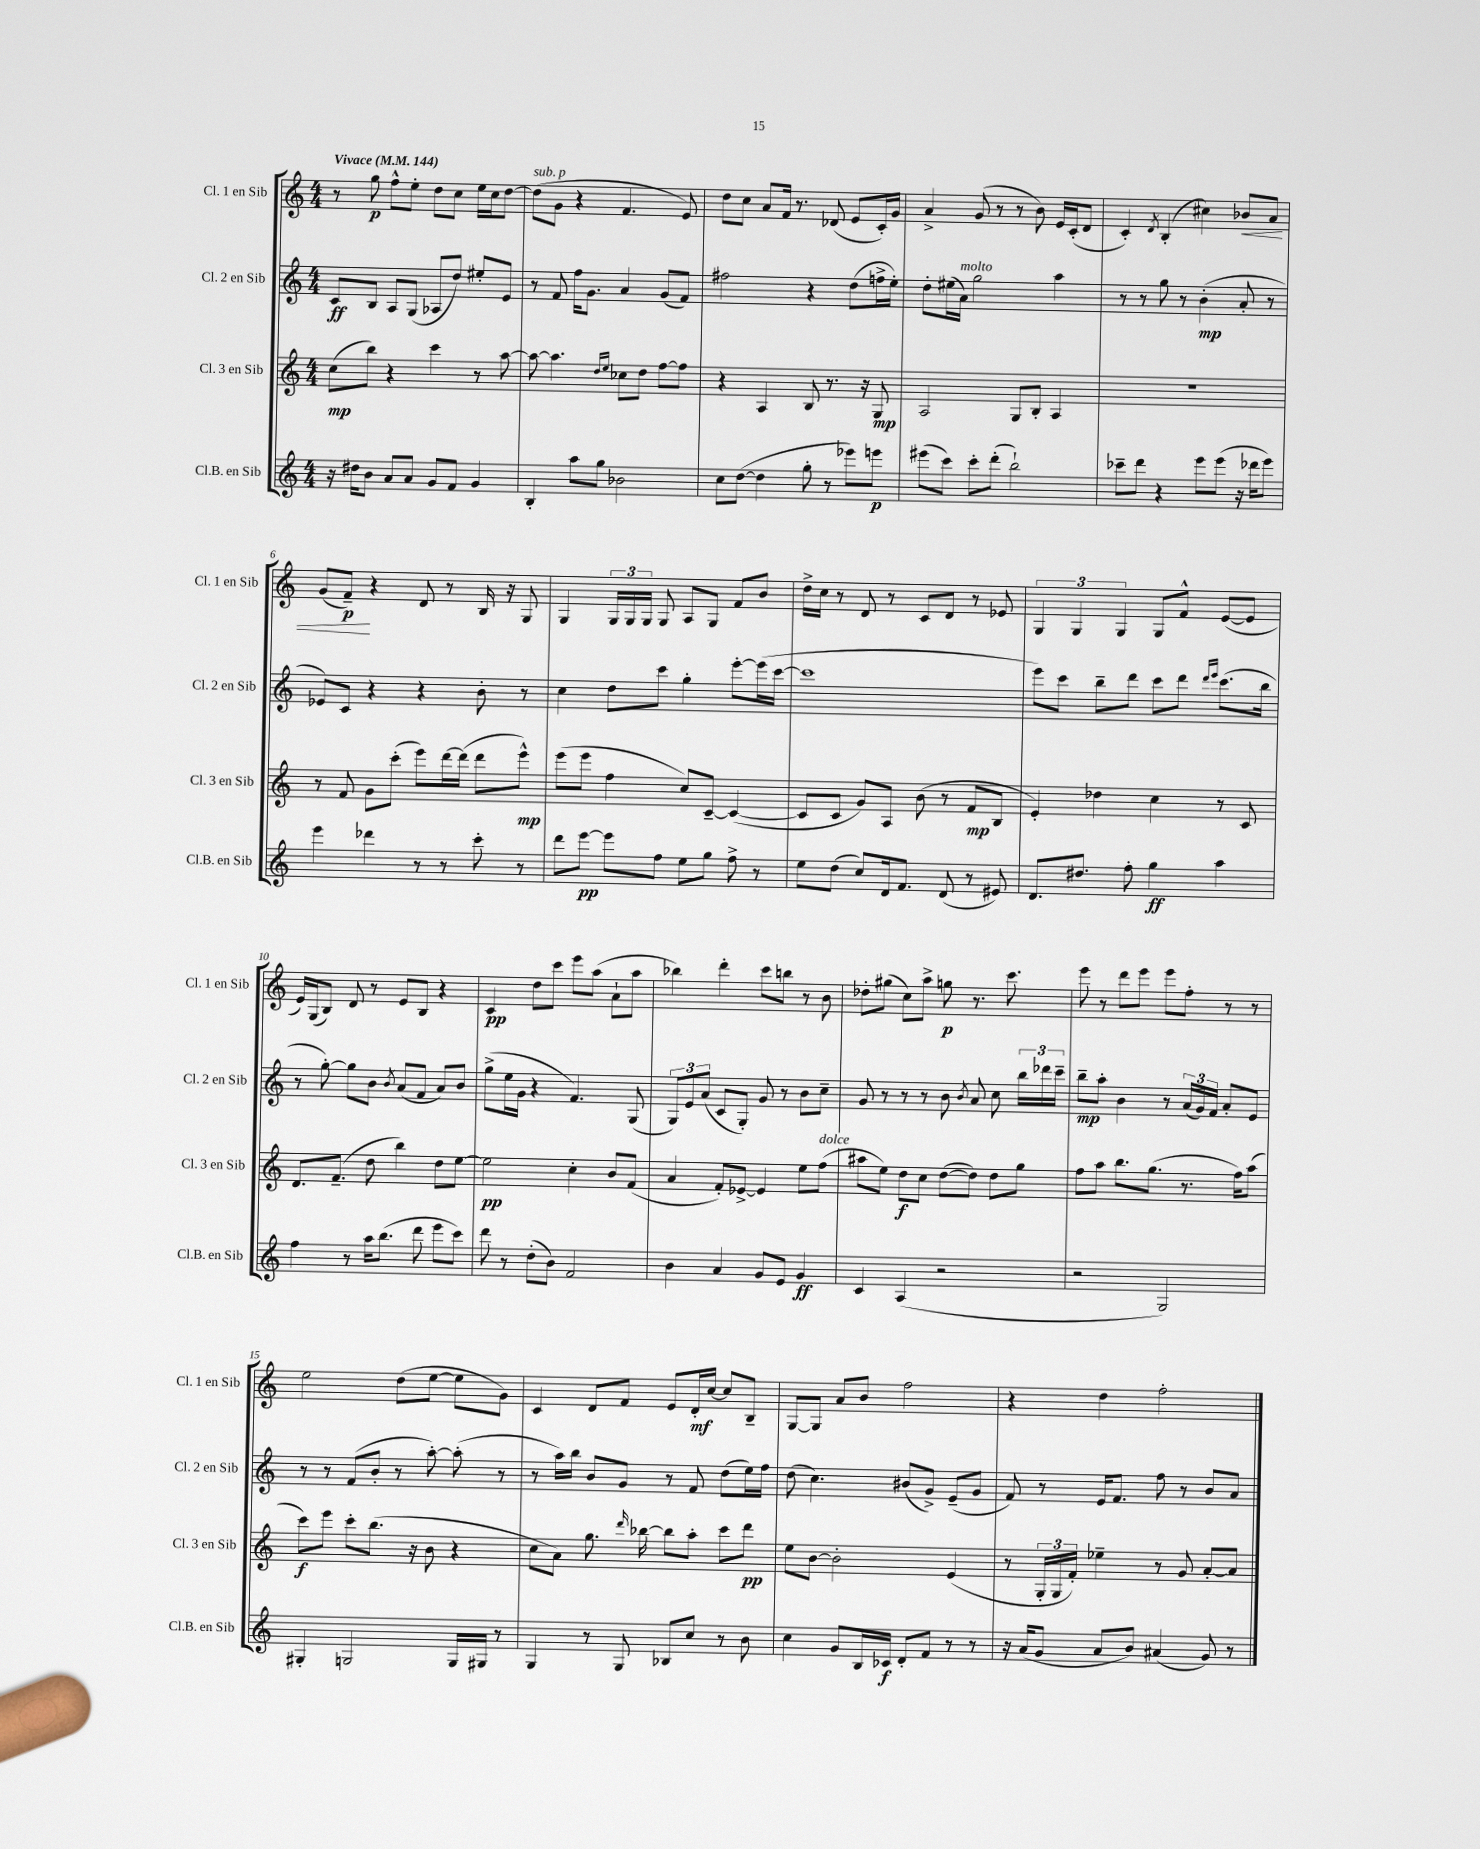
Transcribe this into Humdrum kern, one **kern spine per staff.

**kern	**dynam	**kern	**dynam	**kern	**dynam	**kern	**dynam
*part4	*part4	*part3	*part3	*part2	*part2	*part1	*part1
*staff4	*staff4	*staff3	*staff3	*staff2	*staff2	*staff1	*staff1
*I"Cl.B. en Sib	*	*I"Cl. 3 en Sib	*	*I"Cl. 2 en Sib	*	*I"Cl. 1 en Sib	*
*I'Cl.B. en Sib	*	*I'Cl. 3 en Sib	*	*I'Cl. 2 en Sib	*	*I'Cl. 1 en Sib	*
*clefG2	*	*clefG2	*	*clefG2	*	*clefG2	*
*k[]	*	*k[]	*	*k[]	*	*k[]	*
*M4/4	*	*M4/4	*	*M4/4	*	*M4/4	*
*MM144	*	*MM144	*	*MM144	*	*MM144	*
=1	=1	=1	=1	=1	=1	=1	=1
!	!	!	!	!	!	!LO:TX:a:B:t=Vivace	!
16r	.	(8cc\L	mp	8c/L	ff	8r	.
16dd#X\KL	.	.	.	.	.	.	.
8b\J	.	8bb\J)	.	8B/J	.	8gg\	p
8a/L	.	4r	.	8A/L	.	8ff^^\L	.
8a/J	.	.	.	(8G/J	.	8ee'\J	.
8g/L	.	4ccc\	.	8A-X/L	.	8dd\L	.
8f/J	.	.	.	8dd/J)	.	8cc\J	.
4g/	.	8r	.	8ee#X'/L	.	16ee\LL	.
.	.	.	.	.	.	16cc\J	.
.	.	[8aa\	.	8e/J	.	[8dd\J	.
=2	=2	=2	=2	=2	=2	=2	=2
!	!	!	!	!	!	!LO:TX:a:i:t=sub. p	!
4B'/	.	8aa\_	.	8r	.	(8dd\L]	.
.	.	4.aa\]	.	8f/	.	8g\J	.
8aa\L	.	.	.	16ff\KL	.	4r	.
.	.	.	.	8.g\J	.	.	.
8gg\J	.	.	.	.	.	.	.
.	.	16qqdd/LL	.	.	.	.	.
.	.	16qqee/JJ	.	.	.	.	.
2b-X\	.	8cc-X\L	.	4a/	.	4.f/	.
.	.	8dd\J	.	.	.	.	.
.	.	[8ff\L	.	(8g/L	.	.	.
.	.	8ff\J]	.	8f/J)	.	8e/)	.
=3	=3	=3	=3	=3	=3	=3	=3
8cc\L	.	4r	.	2ff#X\	.	8dd\L	.
([8dd\J	.	.	.	.	.	8cc\J	.
4dd\]	.	4A/	.	.	.	8a/L	.
.	.	.	.	.	.	16f/Jk	.
.	.	.	.	.	.	8.r	.
8gg'\	.	8B/	.	4r	.	.	.
8r	.	8.r	.	.	.	(8d-X/	.
8eee-X\L)	.	.	.	(8dd\L	.	8e/L	.
.	.	16r	.	.	.	.	.
8eeen\J	p	8G/	mp	16ffn^\L	.	16c'/L)	.
.	.	.	.	16ee'\JJ)	.	16g/JJ	.
=4	=4	=4	=4	=4	=4	=4	=4
(8eee#X\L	.	2A/	.	8dd'\L	.	4a^/	.
8ccc\J)	.	.	.	(16ee#X\L	.	.	.
!	!	!	!	!LO:TX:a:i:t=molto	!	!	!
.	.	.	.	16a\JJ)	.	.	.
8ccc'\L	.	.	.	2gg\	.	(8g/	.
(8ddd'\J	.	.	.	.	.	8r	.
2bb`\)	.	8G/L	.	.	.	8r	.
.	.	8B'/J	.	.	.	8b\)	.
.	.	4A/	.	4aa\	.	16e/LL	.
.	.	.	.	.	.	(16c'/J	.
.	.	.	.	.	.	8d/J	.
=5	=5	=5	=5	=5	=5	=5	=5
8ccc-X~\L	.	1r	.	8r	.	4c'/)	.
8ddd\J	.	.	.	8r	.	.	.
.	.	.	.	.	.	8qd/	.
4r	.	.	.	8gg\	.	(4B'/	.
.	.	.	.	8r	.	.	.
8eee\L	.	.	.	(4b'\	mp	4cc#X\)	.
(8eee\J	.	.	.	.	.	.	.
!	!	!	!	!	!	!	!LO:HP:b
16r	.	.	.	8a'/	.	8b-X/L	<
16ddd-X\KL	.	.	.	.	.	.	.
8eee\J)	.	.	.	8r	.	8a/J	.
!!LO:LB:g=z
=6	=6	=6	=6	=6	=6	=6	=6
4eee\	.	8r	.	8e-X/L)	.	(8g/L	.
.	.	8f/	.	8c/J	.	8f~/J)	p
4ddd-X\	.	8g\L	.	4r	.	4r	[
.	.	(8ccc'\J	.	.	.	.	.
8r	.	8eee\L)	.	4r	.	8d/	.
8r	.	[16ddd\L	.	.	.	8r	.
.	.	(16ddd\JJ]	.	.	.	.	.
8ccc'\	.	8ddd\L	.	8b'\	.	16B/	.
.	.	.	.	.	.	16r	.
8r	.	8eee^^\J)	mp	8r	.	8G/	.
=7	=7	=7	=7	=7	=7	=7	=7
8ddd\L	.	(8eee\L	.	4cc\	.	4G/	.
[8eee\J	pp	8eee\J	.	.	.	.	.
8eee\L]	.	4ff\	.	8dd\L	.	24G/LL	.
.	.	.	.	.	.	24G/	.
.	.	.	.	.	.	24G/JJ	.
8ff\J	.	.	.	8ccc\J	.	8G/	.
8ee\L	.	8cc/L)	.	4gg'\	.	8A/L	.
8gg\J	.	[8c~/J	.	.	.	8G/J	.
8ff^\	.	(4c/_	.	[8eee'\L	.	8f/L	.
8r	.	.	.	(16eee\L]	.	8b/J	.
.	.	.	.	[16ccc\JJ	.	.	.
=8	=8	=8	=8	=8	=8	=8	=8
8ee\L	.	8c/L]	.	1ccc]	.	16dd^\LL	.
.	.	.	.	.	.	16cc\JJ	.
(8dd\J	.	8c/J	.	.	.	8r	.
8cc/L)	.	8g/L)	.	.	.	8d/	.
16d/k	.	8A/J	.	.	.	8r	.
8.f/J	.	.	.	.	.	.	.
.	.	(8b\	.	.	.	8c/L	.
(8d/	.	8r	.	.	.	8d/J	.
8r	.	8f/L	mp	.	.	8r	.
8e#X/)	.	8B/J	.	.	.	8e-X/	.
=9	=9	=9	=9	=9	=9	=9	=9
8.d/L	.	4e'/)	.	8eee\L)	.	6G/	.
.	.	.	.	8ccc\J	.	.	.
.	.	.	.	.	.	6G/	.
8.dd#X/J	.	.	.	.	.	.	.
.	.	4dd-X\	.	8bb~\L	.	.	.
.	.	.	.	.	.	6G/	.
8ff'\	.	.	.	8ddd\J	.	.	.
4gg\	ff	4cc\	.	8ccc\L	.	8G/L	.
.	.	.	.	8ddd\J	.	8f^^/J	.
.	.	.	.	16qqddd/LL	.	.	.
.	.	.	.	16qqeee/JJ	.	.	.
4aa\	.	8r	.	(8.ccc\L	.	([8e/L	.
.	.	8c/	.	.	.	8e/J]	.
.	.	.	.	16bb\Jk	.	.	.
!!LO:LB:g=z
=10	=10	=10	=10	=10	=10	=10	=10
4ff\	.	8.d/L	.	8r	.	16e/LL)	.
.	.	.	.	.	.	(16G/J	.
.	.	.	.	[8gg'\)	.	8B/J)	.
.	.	(8.f~/J	.	.	.	.	.
8r	.	.	.	8gg\L]	.	8d/	.
16aa\KL	.	8dd\	.	8b\J	.	8r	.
(8.bb\J	.	.	.	.	.	.	.
.	.	.	.	8qb/	.	.	.
.	.	4bb\)	.	(8a/L	.	8e/L	.
8ddd\	.	.	.	8f/J	.	8B/J	.
8eee\L	.	8dd\L	.	8a/L)	.	4r	.
8ccc\J)	.	[8ee\J	.	8b/J	.	.	.
=11	=11	=11	=11	=11	=11	=11	=11
8ddd\	.	2ee\]	pp	(8gg^\L	.	4c/	pp
8r	.	.	.	16ee\L	.	.	.
.	.	.	.	16g\JJ	.	.	.
(8dd'\L	.	.	.	4r	.	8dd\L	.
8b\J)	.	.	.	.	.	8ccc\J	.
2f/	.	4cc'\	.	4.f/)	.	8eee\L	.
.	.	.	.	.	.	(8aa\J	.
.	.	8b/L	.	.	.	8a`\L	.
.	.	(8f/J	.	(8G/	.	8aa\J	.
=12	=12	=12	=12	=12	=12	=12	=12
4b\	.	4a/	.	12G/L)	.	4bb-X\)	.
.	.	.	.	12e/	.	.	.
.	.	.	.	(12a/J	.	.	.
4a/	.	8f'/L)	.	8c/L	.	4ddd'\	.
.	.	[8e-X^/J	.	8G'/J)	.	.	.
8g/L	.	4e-/]	.	8g/	.	8ccc\L	.
8e/J	.	.	.	8r	.	8bbn\J	.
4g/	ff	8ee\L	.	8b\L	.	8r	.
!	!	!LO:TX:a:i:t=dolce	!	!	!	!	!
.	.	(8ff\J	.	8cc~\J	.	8b\	.
=13	=13	=13	=13	=13	=13	=13	=13
4c/	.	8aa#X\L	.	8g/	.	8dd-X'\L	.
.	.	8ee\J)	.	8r	.	(8gg#X\J	.
(4A/	.	8dd\L	f	8r	.	8cc\L)	.
.	.	8cc\J	.	8r	.	8aa^\J	.
2r	.	([8dd\L	.	8b\	.	8ggn\	p
.	.	.	.	8qb/	.	.	.
.	.	8dd\J])	.	8a/	.	8.r	.
.	.	8dd\L	.	8cc\	.	.	.
.	.	.	.	.	.	8.ccc\	.
.	.	8gg\J	.	24bb\LL	.	.	.
.	.	.	.	24ddd-X\	.	.	.
.	.	.	.	24ccc~\JJ	.	.	.
=14	=14	=14	=14	=14	=14	=14	=14
2r	.	8ff\L	.	8bb~\L	mp	8eee\	.
.	.	8aa\J	.	8aa'\J	.	8r	.
.	.	8.bb\L	.	4b\	.	8ddd\L	.
.	.	.	.	.	.	8eee\J	.
.	.	(8.gg\J	.	.	.	.	.
2G/)	.	.	.	8r	.	8eee\L	.
.	.	8.r	.	(24a/LL	.	8ff'\J	.
.	.	.	.	24g/)	.	.	.
.	.	.	.	24f/JJ	.	.	.
.	.	.	.	8a'/L	.	8r	.
.	.	16ff\KL)	.	.	.	.	.
.	.	(8aa\J	.	8e/J	.	8r	.
!!LO:LB:g=z
=15	=15	=15	=15	=15	=15	=15	=15
4G#X'/	.	8ccc\L)	f	8r	.	2ee\	.
.	.	8eee\J	.	8r	.	.	.
2Gn/	.	8ccc'\L	.	(8f/L	.	.	.
.	.	(8.bb\J	.	8b'/J	.	.	.
.	.	.	.	8r	.	(8dd\L	.
.	.	16r	.	.	.	.	.
.	.	8b\	.	[8aa'\)	.	[8ee\J	.
16G/LL	.	4r	.	(8aa'\]	.	8ee\L]	.
16G#X/JJ	.	.	.	.	.	.	.
8r	.	.	.	8r	.	8g\J)	.
=16	=16	=16	=16	=16	=16	=16	=16
4G/	.	8cc\L	.	8r	.	4c/	.
.	.	8a\J)	.	16aa\LL)	.	.	.
.	.	.	.	16bb\JJ	.	.	.
8r	.	8.gg\	.	8b/L	.	8d/L	.
8G/	.	.	.	8g/J	.	8f/J	.
.	.	16qqddd/	.	.	.	.	.
.	.	[16bb-X\	.	.	.	.	.
8B-X/L	.	8bb-\L]	.	8r	.	8e/L	.
8cc/J	.	8aa'\J	.	8f/	.	16d'/L	mf
.	.	.	.	.	.	[16cc/JJ	.
8r	.	8ccc\L	.	(8dd\L	.	8cc/L]	.
8b\	.	8ddd\J	pp	16ee\L)	.	8B~/J	.
.	.	.	.	16ff\JJ	.	.	.
=17	=17	=17	=17	=17	=17	=17	=17
4cc\	.	8ee\L	.	(8dd\	.	[8G/L	.
.	.	[8b\J	.	4.cc\)	.	8G/J]	.
8g/L	.	2b'\]	.	.	.	8a/L	.
16B/L	.	.	.	.	.	8b/J	.
16c-X/JJ	f	.	.	.	.	.	.
8d'/L	.	.	.	(8b#X/L	.	2ff\	.
8f/J	.	.	.	8g^/J)	.	.	.
8r	.	(4e/	.	(8e~/L	.	.	.
8r	.	.	.	8g/J	.	.	.
=18	=18	=18	=18	=18	=18	=18	=18
16r	.	8r	.	8f/)	.	4r	.
(16a/KL	.	.	.	.	.	.	.
8g/J	.	24G'/LL	.	8r	.	.	.
.	.	24G/	.	.	.	.	.
.	.	24f'/JJ)	.	.	.	.	.
8a/L	.	4ee-X~\	.	16e/KL	.	4dd\	.
.	.	.	.	8.f/J	.	.	.
8b/J)	.	.	.	.	.	.	.
(4a#X/	.	8r	.	8ff\	.	2ff'\	.
.	.	8g/	.	8r	.	.	.
8g/)	.	[8a'/L	.	8b/L	.	.	.
8r	.	8a/J]	.	8a/J	.	.	.
==	==	==	==	==	==	==	==
*-	*-	*-	*-	*-	*-	*-	*-
